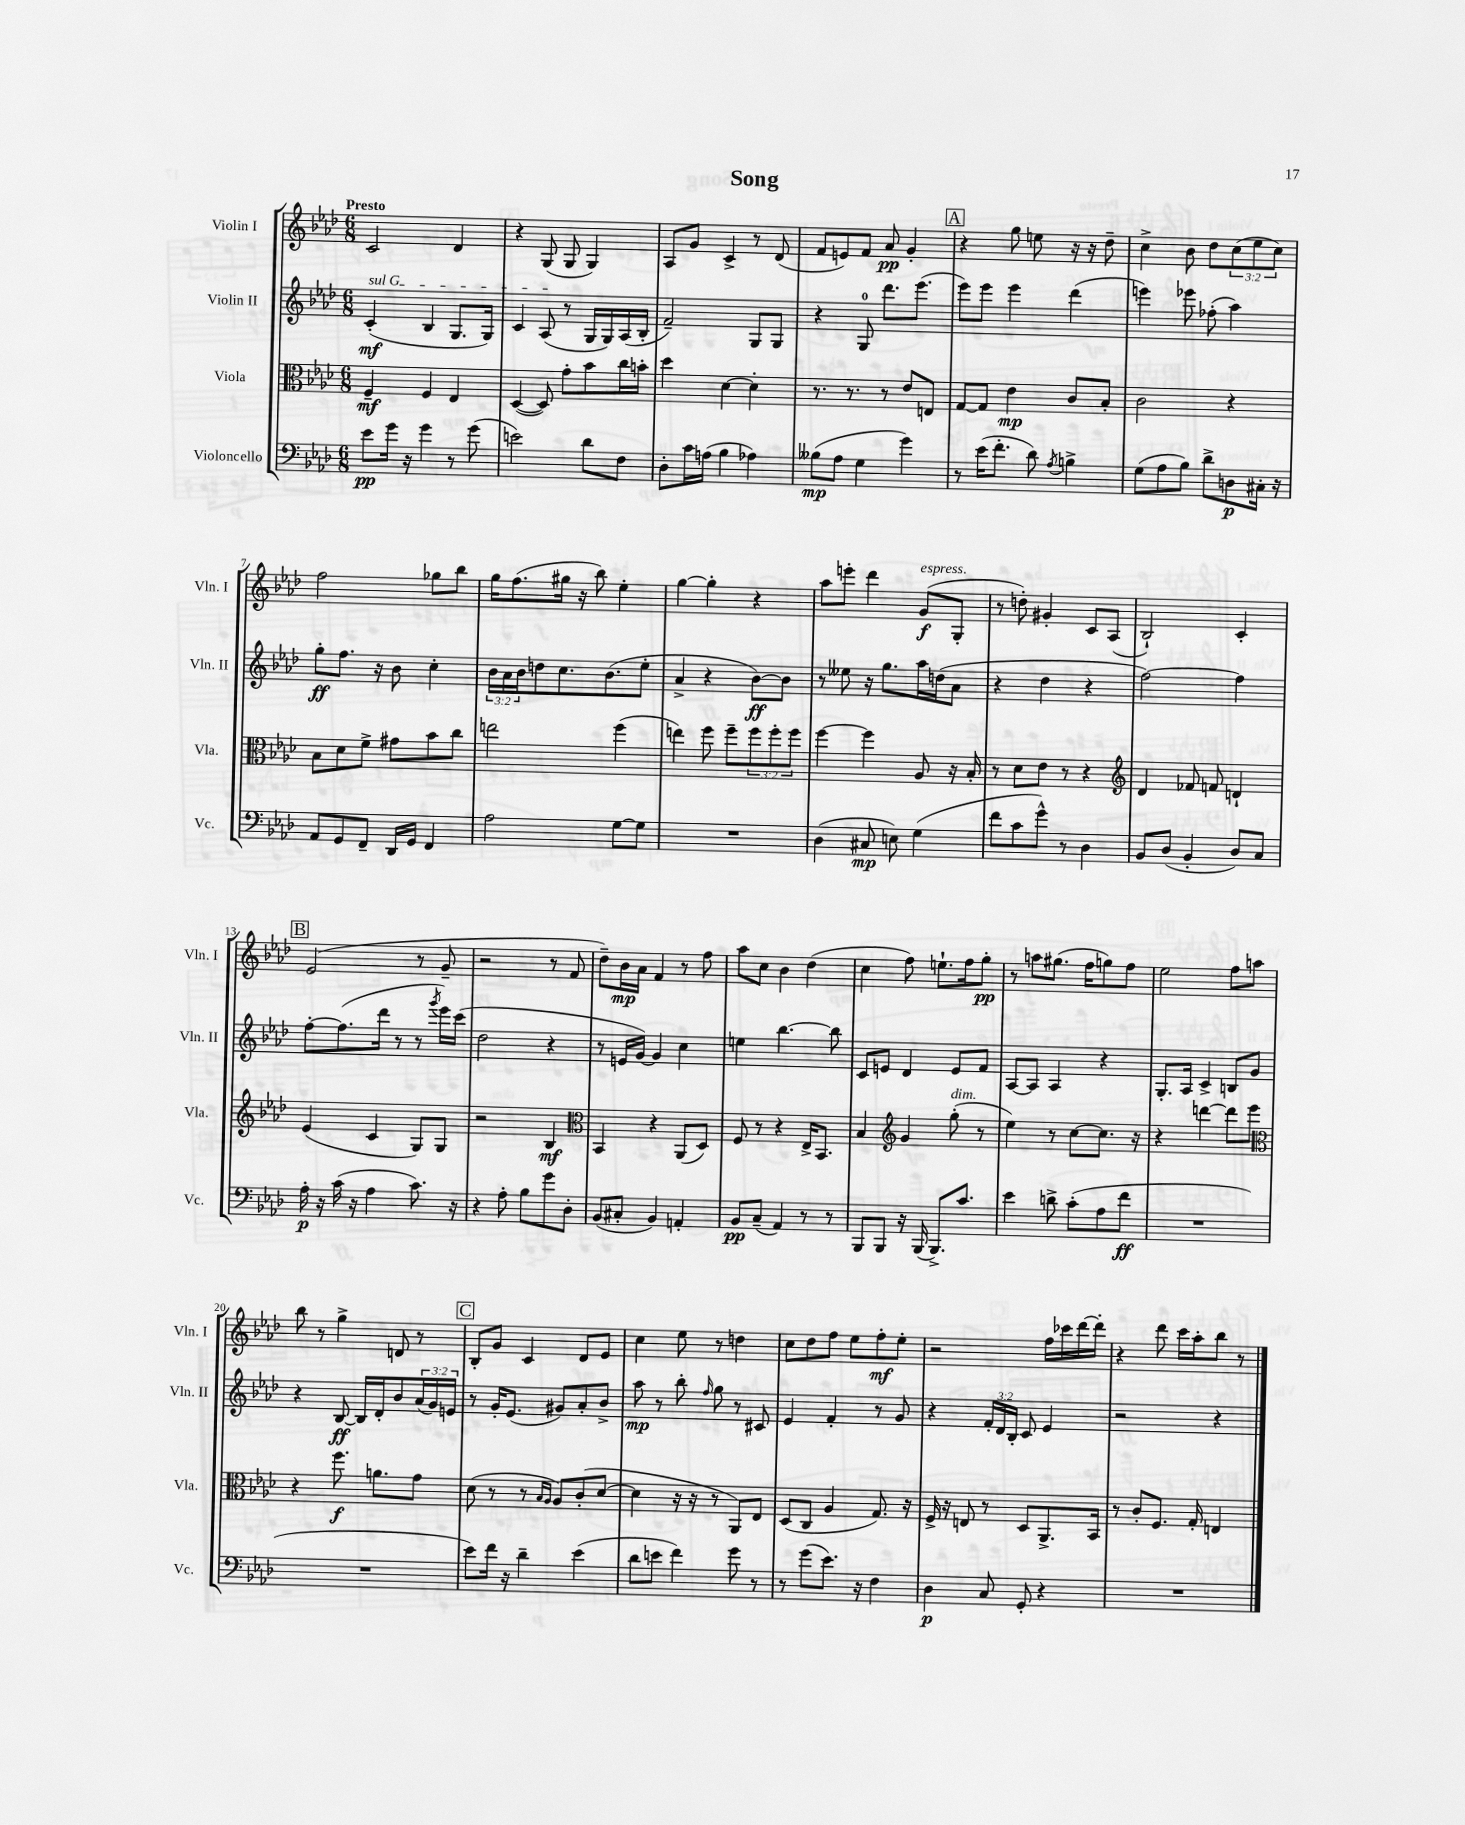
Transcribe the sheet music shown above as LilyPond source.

\header { title = "Song" }
<<
\new StaffGroup <<
\new Staff = "s0" \with { instrumentName = "Violin I" shortInstrumentName = "Vln. I" } {
    \clef treble \key aes \major \numericTimeSignature \time 6/8 \override Staff.TupletNumber.text = #tuplet-number::calc-fraction-text \tempo "Presto"
    c'2 des'4 |
    r4 g8( g8 g4) |
    aes8 g'8 c'4-> r8 des'8( |
    f'8 e'8) f'8 aes'8\pp g'4-. |
    \mark \markup { \box "A" } r4 g''8 e''8 r16 r16 des''8-- |
    c''4-> bes'8 des''8 \tuplet 3/2 { c''8( ees''8 c''8) } |
    f''2 ges''8 bes''8 |
    g''16 f''8.( gis''16 r16 bes''8) ees''4-. |
    g''4~ g''4-. r4 |
    aes''8 e'''8-. des'''4 g'8\f^\markup { \italic "espress." }( g8-. |
    r8 d''8-.) gis'4-. c'8 aes8( |
    bes2-!) c'4-. |
    \mark \markup { \box "B" } ees'2( r8 g'8-- |
    r2 r8 f'8 |
    des''8--) bes'16\mp aes'16 f'4 r8 f''8 |
    aes''8 c''8 bes'4 des''4( |
    c''4 f''8) e''8.-! f''16 g''8-.\pp |
    r8 a''8 gis''8.( f''16 g''8) f''8 |
    ees''2 f''8 a''8 |
    bes''8 r8 g''4-> d'8 r8 |
    \mark \markup { \box "C" } bes8-. g'8 c'4 des'8 ees'8 |
    c''4 ees''8 r8 d''4 |
    c''8 des''8 f''8 ees''8 f''8-.\mf ees''8-. |
    r2 f''16 ces'''16 des'''16~ des'''16-. |
    r4 des'''8 c'''16 aes''16-. bes''8 r8 \bar "|." |
}
\new Staff = "s1" \with { instrumentName = "Violin II" shortInstrumentName = "Vln. II" } {
    \clef treble \key aes \major \numericTimeSignature \time 6/8 \override Staff.TupletNumber.text = #tuplet-number::calc-fraction-text
    \once \override TextSpanner.bound-details.left.text = \markup { \italic "sul G" } c'4-.\mf\startTextSpan( bes4 g8. g16) |
    c'4 aes8\stopTextSpan( r8 g16 g16) aes16( bes16-. |
    f'2--) g8 g8 |
    r4 g8-0 des'''8. ees'''8.( |
    \mark \markup { \box "A" } ees'''8) ees'''8 ees'''4 des'''4( |
    e'''4) ees'''8 fes''8-.( aes''4) |
    g''8-.\ff f''8. r16 bes'8 c''4-. |
    \tuplet 3/2 { bes'16 aes'16 bes'16 } d''8 c''8. bes'8.( ees''8-. |
    aes'4-> r4 bes'8~\ff) bes'8 |
    r8 eeses''8 r16 g''8. aes''16 d''16( aes'8 |
    r4 des''4 r4 |
    f''2~) f''4 |
    \mark \markup { \box "B" } f''8~-. f''8.( des'''16 r8 r8 \acciaccatura { g'''8 } ees'''16) c'''16( |
    des''2 r4 |
    r8 e'16 g'16~) g'4 c''4 |
    e''4 bes''4.~ bes''8 |
    c'8 e'8 des'4 e'8 f'8 |
    aes8~ aes8 aes4 r4 |
    g8.-. aes16 c'4-> b8 g'8 |
    r4 bes8~\ff bes16 des'16-. bes'8 \tuplet 3/2 { aes'16( g'16) e'16 } |
    \mark \markup { \box "C" } r8 g'16-. ees'8.( gis'8) aes'8-. bes'8-> |
    aes''8\mp r8 bes''8-. \grace { f''16 } g''8 r8 cis'8 |
    ees'4 f'4-. r8 g'8 |
    r4 \tuplet 3/2 { f'16-. des'16 bes16-. } c'8 ees'4 |
    r2 r4 \bar "|." |
}
\new Staff = "s2" \with { instrumentName = "Viola" shortInstrumentName = "Vla." } {
    \clef alto \key aes \major \numericTimeSignature \time 6/8 \override Staff.TupletNumber.text = #tuplet-number::calc-fraction-text
    f4--\mf f4 ees4 |
    des4~( des8) g'8-. bes'8 c''16 b'16-. |
    des''4 des'4~ des'4-. |
    r8. r8. r8 ees'8 e8 |
    \mark \markup { \box "A" } g8~ g8 ees'4\mp c'8 bes8-. |
    c'2 r4 |
    bes8 des'8 f'8-> gis'8 bes'8 c''8 |
    e''2 f''4( |
    e''4) f''8 f''8-- \tuplet 3/2 { f''8 f''8-. f''8 } |
    f''4~ f''4 aes8 r16 bes16-. |
    r8 des'8 ees'8 r8 r4 |
    \clef treble des'4 fes'8 f'8 d'4-! |
    \mark \markup { \box "B" } ees'4( c'4 g8) g8 |
    r2 bes4\mf |
    \clef alto bes,4 r4 aes,8( des8) |
    f8 r8 r4 ees16-> bes,8. |
    bes4 \clef treble g'4 g''8-.^\markup { \italic "dim." }( r8 |
    ees''4) r8 c''8~ c''8. r16 |
    r4 d'''4~ d'''8 ees'''8 |
    \clef alto r4 f''8.\f a'8. g'8 |
    \mark \markup { \box "C" } des'8( r8 r8 \grace { bes16 aes16 } aes8) c'8-.( des'8~ |
    des'4 r16 r16 r8 aes,8) ees8 |
    des8( c8 aes4 g8.) r16 |
    f16-> r16 e8 r8 des8 aes,8.-> bes,16 |
    r8 c'8-. f8. g16-. e4 \bar "|." |
}
\new Staff = "s3" \with { instrumentName = "Violoncello" shortInstrumentName = "Vc." } {
    \clef bass \key aes \major \numericTimeSignature \time 6/8
    ees'8\pp g'16 r16 g'4 r8 g'8( |
    e'2) des'8 f8 |
    des8-. c'16 a16( bes4 aes4) |
    beses8\mp( aes8 g4 g'4) |
    \mark \markup { \box "A" } r8 ees'16( f'8.-. des'8) \acciaccatura { aes8 } b4-> |
    g8( aes8 bes8) des'8-> d8\p cis16-. r16 |
    aes,8 g,8 f,8-- des,16 g,16 f,4 |
    aes2 g8~ g8 |
    R2. |
    des4( cis8\mp e8) g4( |
    f'8 c'8 g'8-^) r8 des4 |
    bes,8 des8( bes,4-. des8) c8 |
    \mark \markup { \box "B" } aes16-.\p r16 c'16( r16 aes4 c'8.) r16 |
    r4 aes8-. bes8 g'8 des8-. |
    bes,8( cis8-. bes,4) a,4-. |
    bes,8\pp c8--( aes,4) r8 r8 |
    bes,,8 bes,,8 r16 bes,,16( bes,,8.->) c'8. |
    ees'4 d'8-> c'8-.( aes8 f'8\ff |
    R2. |
    R2. |
    \mark \markup { \box "C" } ees'8) f'16 r16 des'4-- ees'4( |
    des'8 e'8 f'4) g'8 r8 |
    r8 g'8( ees'8.) r16 f4 |
    des4\p c8 g,8-. r4 |
    R2. \bar "|." |
}
>>
>>
